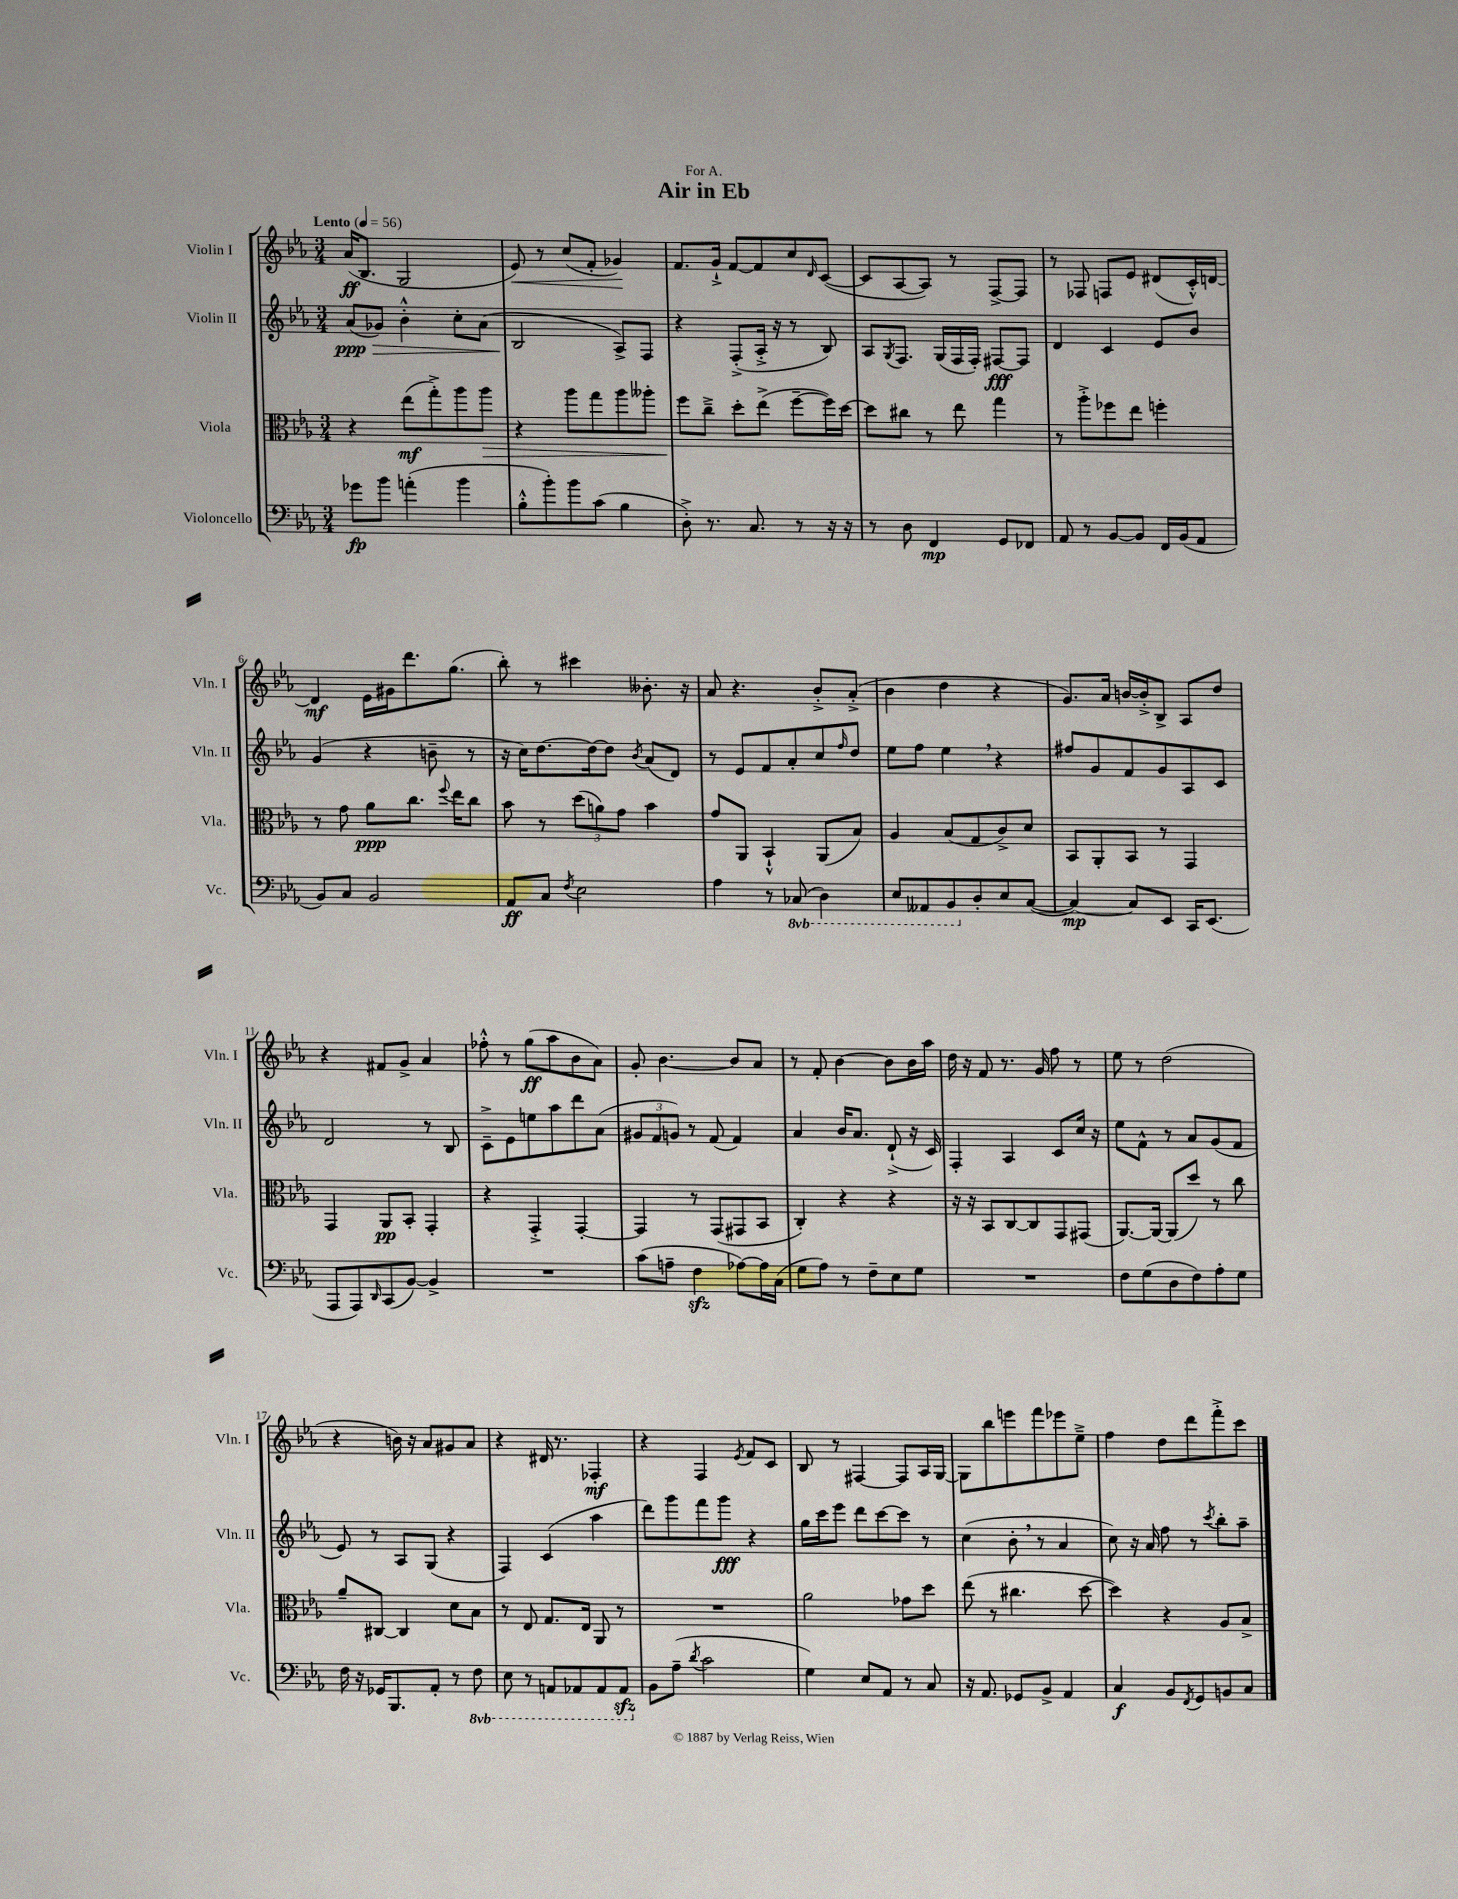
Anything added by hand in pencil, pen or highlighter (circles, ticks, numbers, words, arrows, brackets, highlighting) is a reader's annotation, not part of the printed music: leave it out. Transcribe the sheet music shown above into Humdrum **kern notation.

**kern	**kern	**kern	**kern
*staff4	*staff3	*staff2	*staff1
*clefF4	*clefC3	*clefG2	*clefG2
*k[b-e-a-]	*k[b-e-a-]	*k[b-e-a-]	*k[b-e-a-]
*M3/4	*M3/4	*M3/4	*M3/4
*MM56	*MM56	*MM56	*MM56
8g-	4r	(8a-	(16a-
.	.	.	8.B-
8b-	.	8g-)	.
(4a'	(8ee-	4b-'^^	2G
.	8gg'^)	.	.
4b-	8aa-	8cc'	.
.	8aa-	(8a-	.
=	=	=	=
8B-'^^	4r	2B-	8e-)
8b-')	.	.	8r
8b-	8aa-	.	(8cc
(8c	8gg	.	8f'
4B-	8aa-	8A-^)	4g-)
.	8aa--'	8F	.
=	=	=	=
8D'^)	8ff	4r	8.f
8.r	8cc~^	.	.
.	.	.	16g`^
.	8dd'	(8F'^	[8f
8.C	.	.	.
.	(8ee-^	16A-'^	8f]
.	.	16r	.
8r	[8ff~	8r	8cc
.	.	.	16qqd
16r	16ff])	8B-)	([8c
16r	[16dd	.	.
=	=	=	=
8r	8dd]	8A-	8c]
.	.	8qG	.
8D	8cc#	8.F	[8A-
4FF	8r	.	8A-])
.	.	(16G	.
.	8ee-	16F	8r
.	.	16F')	.
8GG	4gg	[8F#	[8F^
8FF-	.	8F#]	8F]
=	=	=	=
8AA-	8r	4d	8r
8r	8aa-'^	.	8F-
[8BB-	8ff-	4c	8F
8BB-]	8ee-	.	8e-
16FF	4ff'	8e-	(8d#
(16BB-	.	.	.
8AA-	.	8b-	16c'^^)
.	.	.	[16d
=	=	=	=
8BB-)	8r	(4g	4d]
8C	8g	.	.
2BB-	8a-	4r	16e-
.	.	.	16g#
.	8.cc	.	8.ddd
.	.	8b~	.
.	8qqff	.	.
.	16ee-	.	(8.gg
.	8cc	8r	.
=	=	=	=
8AA-	8b-	16r	8bb-')
.	.	16cc)	.
8C	8r	[8.dd	8r
8qF	.	.	.
2E-	(12dd	.	4ccc#
.	.	16dd_	.
.	12a)	.	.
.	.	8dd]	.
.	12g	.	.
.	.	8qb-	.
.	4b-	(8a-	8.b--'
.	.	8d)	.
.	.	.	16r
=	=	=	=
4A-	8g	8r	8a-
.	8AA-	8e-	4.r
8r	4BB-`^^	8f	.
(8CC-	.	8a-'	.
4DD)	(8AA-	8cc	8b-'^
.	.	16qqff	.
.	8B-)	8dd	(8a-'^
=	=	=	=
8EE-	4A-	8ee-	4b-
8AAA--	.	8ff	.
8BBB-	(8B-	4ee-	4dd
8D'	8G	.	.
8E-	8c^)	4r	4r
([8C	8d	.	.
=	=	=	=
4C_)	8BB-	8ff#	8.g)
.	8AA-'	8g	.
.	.	.	16a-
8C]	8BB-	8f	[16b
.	.	.	16b'^]
8EE-	8r	8g	8B-^
16CC	4GG	8A-	8A-
(8.EE-	.	.	.
.	.	8c	8dd
=	=	=	=
8AAA-	4GG	2d	4r
8AAA-)	.	.	.
16qqDD	.	.	.
(8CC	8AA-	.	8f#
[8BB-)	8BB-'	.	8g^
4BB-^]	4GG'	8r	4a-
.	.	8B-	.
=	=	=	=
2.r	4r	8c~^	8ff-'^^
.	.	8e-	8r
.	4GG'^	8ee	(8gg
.	.	8aa-	8aa-
.	[4GG'	8ddd	8b-
.	.	(8a-	8a-)
=	=	=	=
(8c	4GG]	12g#	8g'
.	.	12f	.
8A~	.	.	[4.b-
.	.	12g)	.
4F	8r	8r	.
.	(8GG	(8f	.
[8A-)	8GG#	4f)	8b-]
16A-]	8BB-	.	8a-
(16C	.	.	.
=	=	=	=
8G	4C')	4a-	8r
8A-)	.	.	8f'
8r	4r	16b-	[4b-
.	.	8.a-	.
8F~	.	.	.
8E-	4r	(8d`^	8b-]
8G	.	16r	16b-
.	.	16c)	16aa-
=	=	=	=
2.r	16r	4F'	16dd
.	16r	.	16r
.	8BB-	.	8f
.	[8C	4A-	8.r
.	8C]	.	.
.	.	.	16g
.	8GG	8c	8ff
.	(8GG#	16cc	8r
.	.	16r	.
=	=	=	=
8F	[8.AA-)	8ee-	8ee-
(8G	.	8f^^	8r
.	16AA-_	.	.
8D	(8AA-]	8r	(2dd
8F)	8dd)	8a-	.
8A-'	8r	(8g	.
8G	8cc	8f	.
=	=	=	=
16F	8a-~	8e-)	4r
16r	.	.	.
16GG-	[8C#	8r	.
8.BBB-	.	.	.
.	4C#]	8A-	16b)
.	.	.	16r
8AA-'	.	(8G	8a-
8r	8d	4r	8g#
8FF	8B-	.	8a-
=	=	=	=
8EE-	8r	4F)	4r
8r	8E-	.	.
8AAA	8.G	(4c	16d#
.	.	.	8.r
8AAA-	.	.	.
.	16E-	.	.
8AAA-	8AA-	4aa-	4F-'
8AAA-	8r	.	.
=	=	=	=
8BB-	2.r	8ddd)	4r
(8A-~	.	8ggg	.
8qd	.	.	.
2c	.	8fff	4F
.	.	8ggg	.
.	.	.	8qe-
.	.	4r	8f
.	.	.	8c
=	=	=	=
4G)	2a-	16gg	8B-
.	.	16ccc	.
.	.	8eee-	8r
8E-	.	8ddd	[4F#
8AA-	.	[8ccc	.
8r	8g-	8ccc]	8F#]
8C	8dd	8r	16A-
.	.	.	[16G
=	=	=	=
16r	(8ee-	(4cc	8G]
8.AA-	.	.	.
.	8r	.	8bb-
8GG-	4.cc#	8b-'	8eee
8BB-^	.	8r	8fff
4AA-	.	4a-	8eee-
.	[8dd	.	8ee-~^
=	=	=	=
4C	4dd])	8cc)	4ff
.	.	16r	.
.	.	16a-	.
8BB-	4r	8ff	8dd
8qFF	.	.	.
8GG	.	8r	8ddd
.	.	8qccc	.
8BB	8A-	8bb-'	8fff'^
8C	8B-^	8aa-~	8ccc
==	==	==	==
*-	*-	*-	*-
